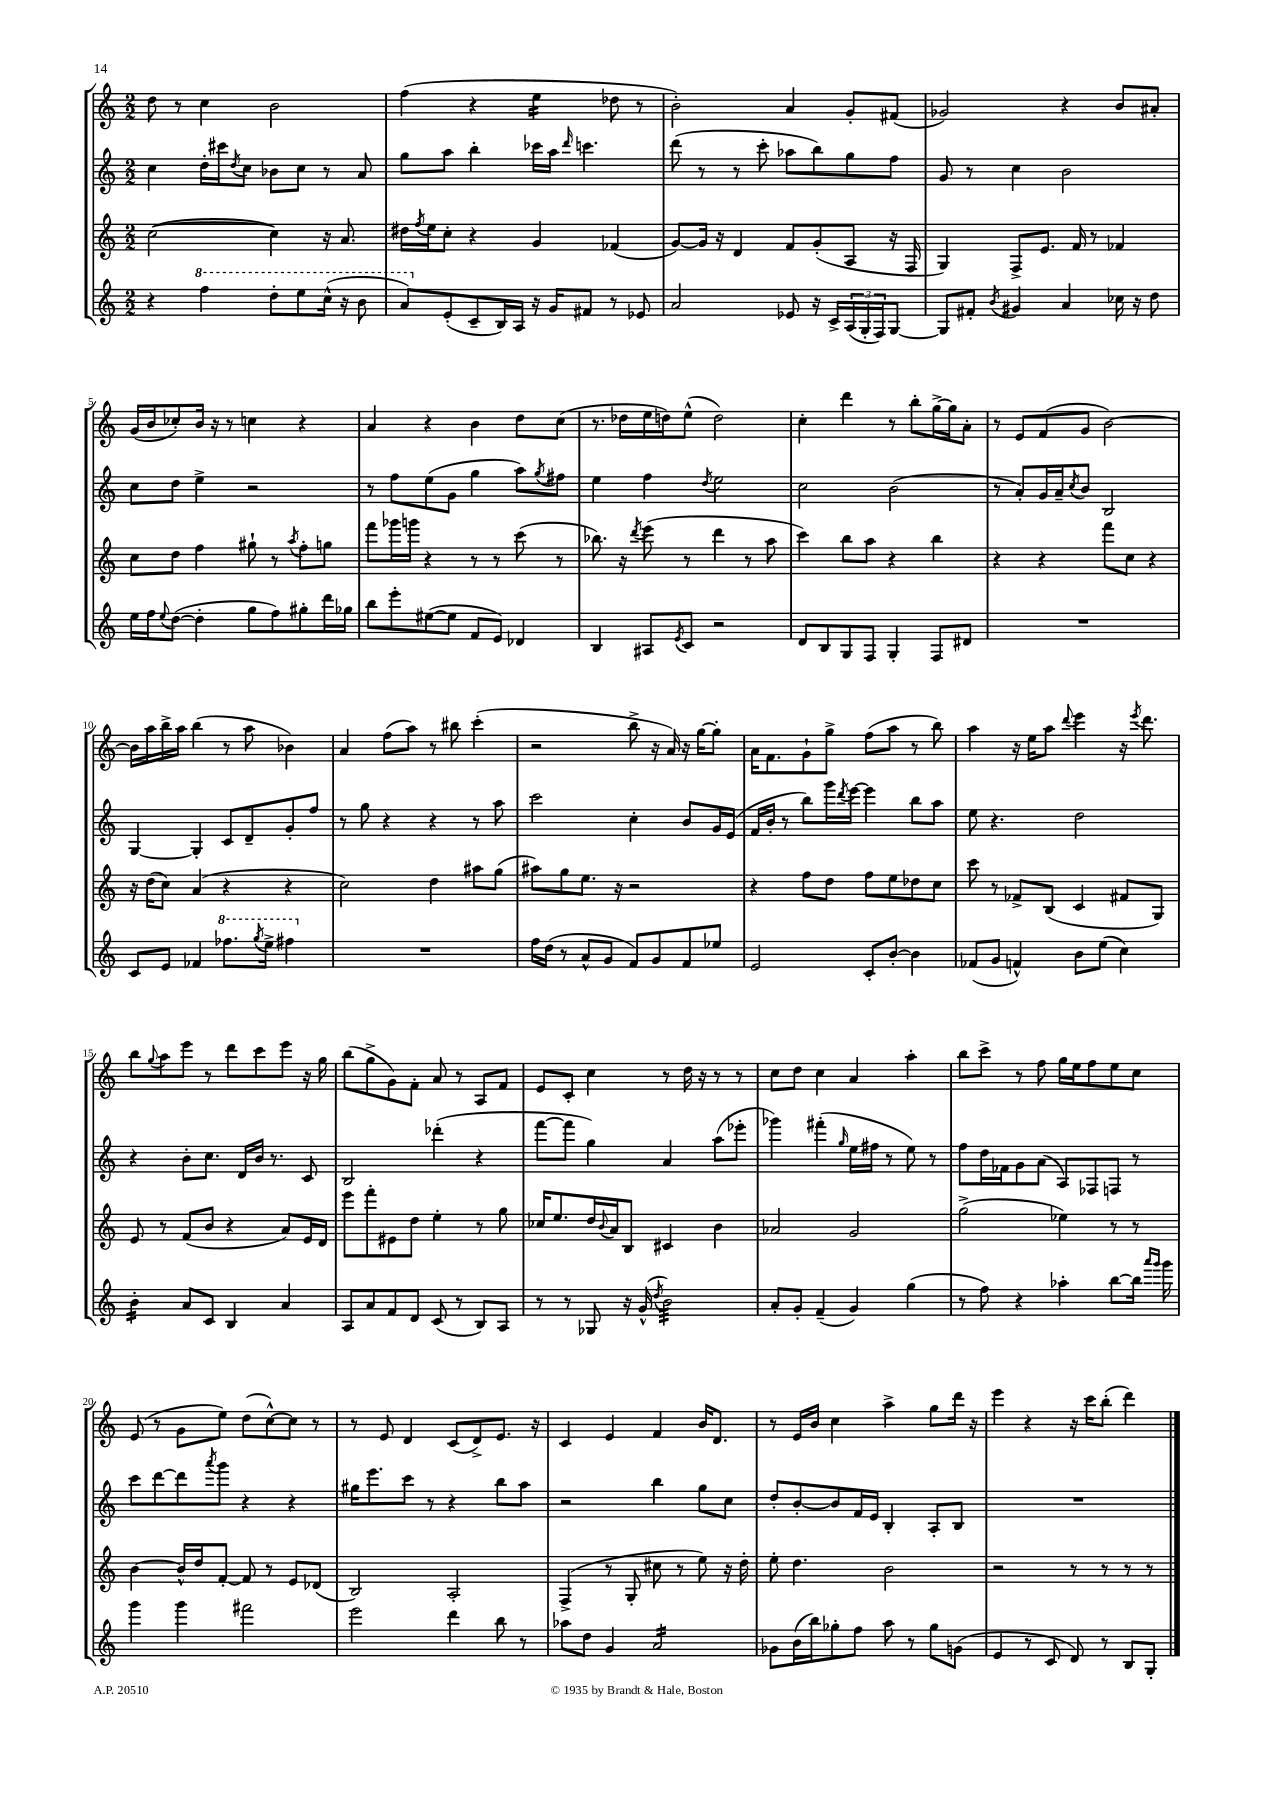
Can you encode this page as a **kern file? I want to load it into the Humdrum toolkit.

**kern	**kern	**kern	**kern
*staff4	*staff3	*staff2	*staff1
*clefG2	*clefG2	*clefG2	*clefG2
*k[]	*k[]	*k[]	*k[]
*M2/2	*M2/2	*M2/2	*M2/2
4r	([2cc\	4cc\	8dd\
.	.	.	8r
4fff\	.	16dd'\LL	4cc\
.	.	16ccc#\J	.
.	.	8qdd/	.
.	.	8cc\J	.
8ddd'\L	4cc\])	8b-\L	2b\
8eee\	.	8cc\J	.
(16ccc^^\Jk	16r	8r	.
16r	8.a/	.	.
8bb\	.	8a/	.
=	=	=	=
8aa/L)	16dd#\LL	8gg\L	(4ff\
.	8qff/	.	.
.	16ee\J	.	.
(8e'/	8cc'\J	8aa\J	.
8c~/	4r	4bb'\	4r
16B/L)	.	.	.
16A/JJ	.	.	.
16r	4g/	16ccc-\LL	4ee\
16g/LK	.	16aa\JJ	.
.	.	16qqddd/	.
8f#/J	.	4.ccc\	.
8r	(4f-/	.	8dd-\
8e-/	.	.	8r
=	=	=	=
2a/	[8g/L)	(8ddd\	2b'\)
.	16g/]Jk	8r	.
.	16r	.	.
.	4d/	8r	.
.	.	8ccc'\	.
8e-/	8f/L	8aa-\L	4a/
16r	(8g'/	8bb\)	.
16c^/LL	.	.	.
(24A/	8A/J	8gg\	8g'/L
24G'/	.	.	.
24F/J)	.	.	.
[8G/J	16r	8ff\J	(8f#/J
.	16F/	.	.
=	=	=	=
8G/]L	4G/)	8g/	2g-/)
8f#'/J	.	8r	.
8qb/	.	.	.
4g#/	8F^/L	4cc\	.
.	8.e/J	.	.
4a/	.	2b\	4r
.	16f/	.	.
.	8r	.	.
16cc-\	4f-/	.	8b/L
16r	.	.	.
8dd\	.	.	8a#'/J
=	=	=	=
16ee\LL	8cc\L	8cc\L	(16g/LL
16ff\J	.	.	16b/J
8qqee/	.	.	.
([8dd\J	8dd\J	8dd\J	8cc-'/)
4dd'\]	4ff\	4ee^\	16b/Jk
.	.	.	16r
.	.	.	8r
8gg\L	8gg#`\	2r	4cc\
8ff\)	8r	.	.
.	8qaa/	.	.
8gg#'\	8ff'\L	.	4r
16ddd\L	8gg\J	.	.
16gg-\JJ	.	.	.
=	=	=	=
8bb\L	8fff\L	8r	4a/
8eee'\	16ggg-\L	8ff\L	.
.	16ggg\JJ	.	.
([8ee#\	4r	(8ee\	4r
8ee#\]J	.	8g\J	.
8f/L	8r	4gg\	4b\
8e/J)	8r	.	.
4d-/	(8ccc\	8aa\L)	8dd\L
.	.	8qgg/	.
.	8r	8ff#\J	(8cc\J
=	=	=	=
4B/	8.bb-\)	4ee\	8.r
.	16r	.	16dd-\LL
.	8qddd/	.	.
8A#/L	(8eee\	4ff\	16ee\
.	.	.	16dd\J)
8qe/	.	.	.
8c/J	8r	.	(8ee^^\J
.	.	8qdd/	.
2r	4ddd\	2ee\	2dd\)
.	8r	.	.
.	8aa\	.	.
=	=	=	=
8d/L	4ccc\)	2cc\	4cc'\
8B/	.	.	.
8G/	8bb\L	.	4ddd\
8F/J	8aa\J	.	.
4G'/	4r	(2b\	8r
.	.	.	8bb'\L
8F/L	4bb\	.	[16gg^\L
.	.	.	16gg\]J
8d#/J	.	.	8a'\J
=	=	=	=
1r	4r	8r	8r
.	.	8a'/L)	8e/L
.	4r	16g/L	(8f/
.	.	16a~/J	.
.	.	8qcc/	.
.	.	8b/J	8g/J
.	8fff\L	2B/	[2b\)
.	8cc\J	.	.
.	4r	.	.
=	=	=	=
8c/L	16r	[4G/	16b\]LL
.	(16dd\LK	.	16aa\
8e/J	8cc\J)	.	16bb^\
.	.	.	16aa\JJ
4f-/	(4a/	4G'/]	(4bb\
8.fff-\L	4r	8c/L	8r
.	.	8d~/	8aa\
8qggg/	.	.	.
16eee^\Jk	.	.	.
4fff#\	4r	8g'/	4b-\)
.	.	8ff/J	.
=	=	=	=
1r	2cc\)	8r	4a/
.	.	8gg\	.
.	.	4r	(8ff\L
.	.	.	8aa\J)
.	4dd\	4r	8r
.	.	.	8bb#\
.	8aa#\L	8r	(4ccc'\
.	(8gg\J	8aa\	.
=	=	=	=
16ff\LL	8aa#\L)	2ccc\	2r
(16dd\JJ	.	.	.
8r	8gg\	.	.
8a^^/L	8.ee\J	.	.
8g/J	.	.	.
.	16r	.	.
8f/L)	2r	4cc'\	8bb^\
8g/	.	.	16r
.	.	.	16a/)
8f/	.	8b/L	16r
.	.	.	[16gg\LK
8ee-/J	.	16g/L	8gg'\]J
.	.	(16e/JJ	.
=	=	=	=
2e/	4r	16f/LL	16a\LK
.	.	16b'/JJ	8.f\
.	.	8r	.
.	8ff\L	8bb\L)	8g`\
.	8dd\J	16ggg\L	8gg^\J
.	.	8qddd/	.
.	.	[16eee\JJ	.
8c'/L	8ff\L	4eee\]	(8ff\L
[8b'/J	8ee\	.	8aa\J
4b\]	8dd-\	8bb\L	8r
.	8cc\J	8aa\J	8bb\)
=	=	=	=
(8f-/L	8ccc\	8ee\	4aa\
8g/J	8r	4.r	.
4f^^/)	8f-^/L	.	16r
.	.	.	16ee\LK
.	(8B/J	.	8aa\J
.	.	.	8qqddd/
8b\L	4c/	2dd\	4eee\
(8ee\J	.	.	.
4cc\)	8f#/L	.	16r
.	.	.	8qeee/
.	.	.	8.ddd\
.	8G/J)	.	.
=	=	=	=
4b'\	8e/	4r	8bb\L
.	.	.	8qqgg/
.	8r	.	8aa\
8a/L	(8f/L	8b'\L	8eee\J
8c/J	8b/J	8.cc\J	8r
4B/	4r	.	8ddd\L
.	.	16d/LL	.
.	.	16b/JJ	8ccc\
.	.	8.r	.
4a/	8a/L)	.	8eee\J
.	16e/L	8c/	16r
.	16d/JJ	.	16gg\
=	=	=	=
8A/L	8eee\L	2B/	(8bb\L
8a/	8fff'\	.	8gg^\
8f/	8e#\	.	8g\)
8d/J	8dd\J	.	8f'\J
(8c/	4ee'\	(4ddd-'\	8a/
8r	.	.	8r
8B/L)	8r	4r	8A/L
8A/J	8gg\	.	8f/J
=	=	=	=
8r	16cc-/LK	[8fff\L	8e/L
.	8.ee/	.	.
8r	.	8fff\]J	8c'/J
8G-/	16dd/L	4gg\)	4cc\
.	8qqb/	.	.
.	16a/J	.	.
16r	8B/J	.	.
(16g^^/	.	.	.
8qdd/	.	.	.
2b\)	4c#/	4a/	8r
.	.	.	16dd\
.	.	.	16r
.	4b\	(8aa\L	8r
.	.	8eee-'\J	8r
=	=	=	=
8a'/L	2a-/	4ggg-\)	8cc\L
8g'/J	.	.	8dd\J
(4f~/	.	(4fff#'\	4cc\
.	.	16qqgg/	.
4g/)	2g/	16ee\LL	4a/
.	.	16ff#\JJ	.
.	.	8r	.
(4gg\	.	8ee\)	4aa'\
.	.	8r	.
=	=	=	=
8r	(2gg^\	8ff\L	8bb\L
8ff\)	.	16dd\L	8ccc^\J
.	.	16f-\J	.
4r	.	8g\	8r
.	.	(8a\J	8ff\
4aa-'\	4ee-\)	8A/L)	16gg\LL
.	.	.	16ee\J
.	.	8F-/	8ff\
[8bb\L	8r	8F/J	8ee\
16bb\]Jk	8r	8r	8cc\J
16qqaaa/LL	.	.	.
16qqggg/JJ	.	.	.
16ggg\	.	.	.
=	=	=	=
4ggg\	[4b\	8ccc\L	(8e/
.	.	[8ddd\	8r
4ggg\	16b^^/]LL	8ddd\]	8g\L
.	16dd/J	.	.
.	.	8qaaa/	.
.	[8f'/J	8ggg\J	8ee\J)
2fff#\	8f/]	4r	(8dd\L
.	8r	.	[8cc^^\)
.	8e/L	4r	8cc\]J
.	(8d-/J	.	8r
=	=	=	=
2eee\	2B/)	16gg#\LK	8r
.	.	8.eee\	.
.	.	.	8e/
.	.	8ccc\J	4d/
.	.	8r	.
4ddd\	2A'/	4r	(8c/L
.	.	.	8d^/)
8bb\	.	8bb\L	8.e/J
8r	.	8aa\J	.
.	.	.	16r
=	=	=	=
8aa-\L	(4F^/	2r	4c/
8dd\J	.	.	.
4g/	8r	.	4e/
.	8G'/	.	.
2a/	8cc#\	4bb\	4f/
.	8r	.	.
.	8ee\)	8gg\L	16b/LK
.	.	.	8.d/J
.	16r	8cc\J	.
.	16dd'\	.	.
=	=	=	=
8g-\L	8ee'\	8dd'/L	8r
(16b\L	4.dd\	[8b'/	16e/LL
16bb\J)	.	.	16b/JJ
8gg-'\	.	8b/]	4cc\
8ff\J	.	16f/L	.
.	.	16e/JJ	.
8aa\	2b\	4B'/	4aa^\
8r	.	.	.
8gg-\L	.	8A'/L	8gg\L
(8g\J	.	8B/J	16ddd\Jk
.	.	.	16r
=	=	=	=
4e/	2r	1r	4eee\
8r	.	.	4r
8c/	.	.	.
8d/)	8r	.	16r
.	.	.	16ccc\LK
8r	8r	.	(8bb'\J
8B/L	8r	.	4ddd\)
8G'/J	8r	.	.
==	==	==	==
*-	*-	*-	*-
